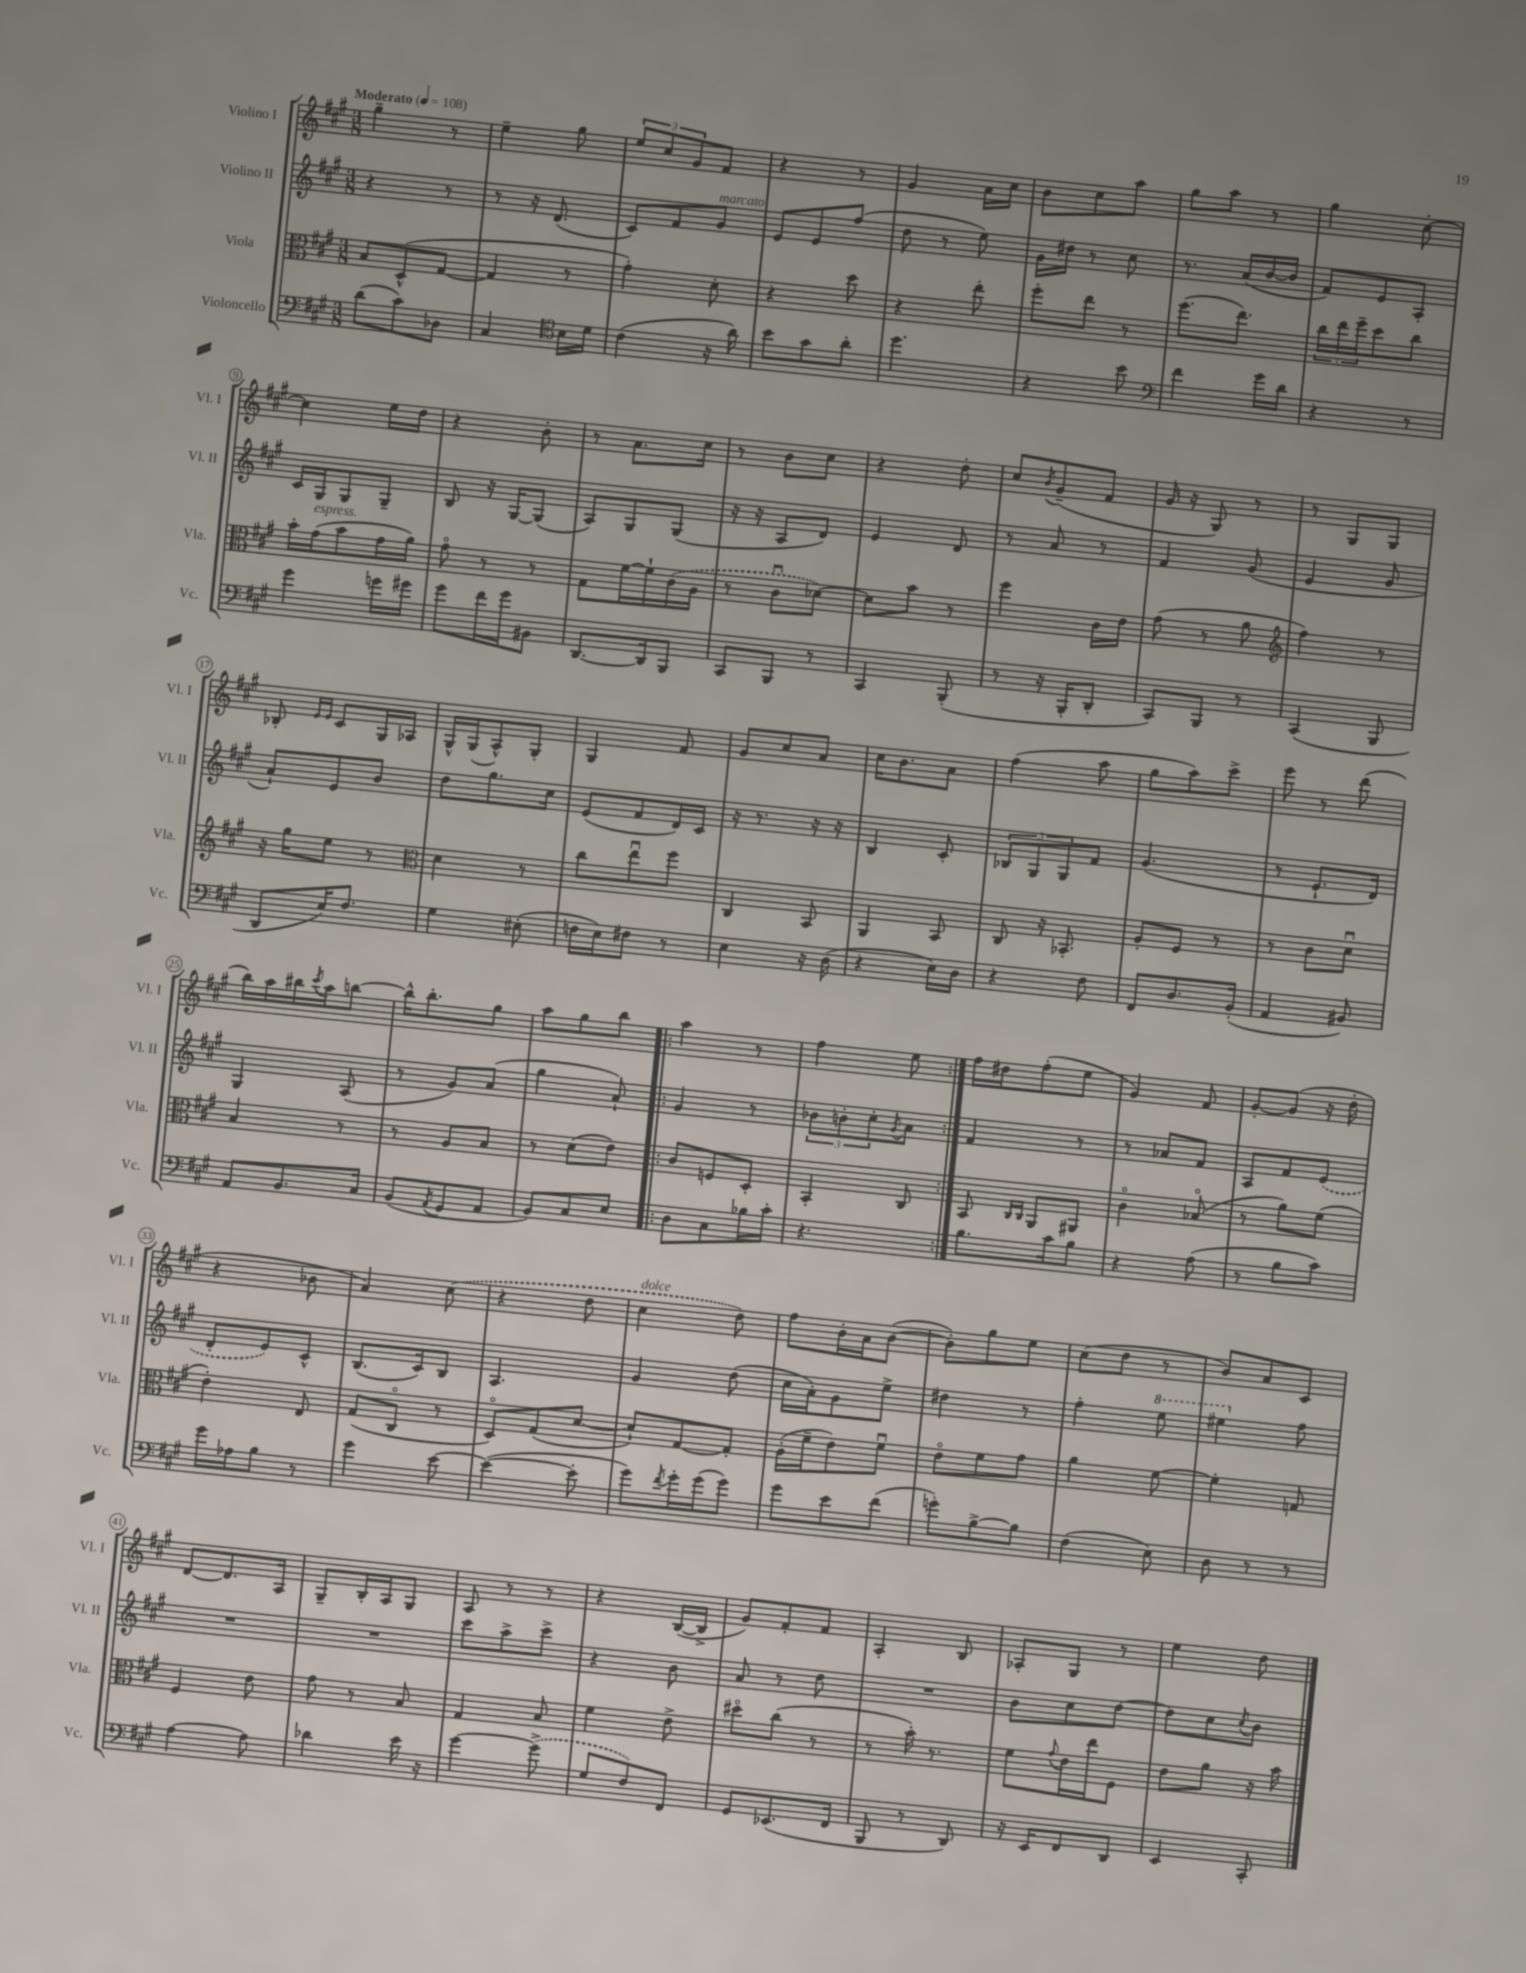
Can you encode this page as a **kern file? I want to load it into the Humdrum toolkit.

**kern	**kern	**kern	**kern
*staff4	*staff3	*staff2	*staff1
*clefF4	*clefC3	*clefG2	*clefG2
*k[f#c#g#]	*k[f#c#g#]	*k[f#c#g#]	*k[f#c#g#]
*M3/8	*M3/8	*M3/8	*M3/8
*MM108	*MM108	*MM108	*MM108
(8d	8B	4r	4gg#~
8c#)	(8D^^	.	.
8D-	[8G#	8r	8r
=	=	=	=
4C#	4G#]	8r	4ee~
.	.	16r	.
.	.	(8.d	.
*clefC4	*	*	*
16B	8r	.	8gg#
16d	.	.	.
=	=	=	=
(4c#	4g#')	8c#)	12ee
.	.	.	12cc#
.	.	8f#	.
.	.	.	12g#
16r	8d'	8g#	8f#
16a)	.	.	.
=	=	=	=
8b	4r	8e	4r
8g#	.	8e	.
8a'	8dd	(8ff#	8r
=	=	=	=
4.dd	4r	8dd	4g#
.	.	8r	.
.	8ee'	8ee)	16a
.	.	.	16cc#
=	=	=	=
4r	8ff#'	16g#	8b
.	.	16dd#	.
.	8ee	8r	8cc#
8b	8r	8cc#	8aa
=	=	=	=
*clefF4	*	*	*
4f#	(8.ff#	8.r	8gg#
.	.	.	8aa
.	8.ee)	(16a	.
16g#	.	[16b	8r
16d	.	16b]	.
=	=	=	=
4r	24cc#	8f#)	4gg#
.	24ee	.	.
.	24ff#~	.	.
.	8dd	8e	.
8r	8cc#	8A'	[8cc#'
=	=	=	=
4g#	16b'	16c#	4cc#]
.	(16g#	16G#	.
.	8b	8G#	.
16g	16g#	8G#~	16ee
16g#	16a)	.	16dd
=	=	=	=
8g#	8g#o	8B	4r
16f#	8r	16r	.
16g#	.	[16G#	.
8BB#	8r	(8G#]	8b'
=	=	=	=
[8.DD	8G#	8A)	8r
.	[16f#	8G#	8.a
16DD]	16f#`]	.	.
8BBB	(16c#	(8G#	.
.	16A	.	16cc#
=	=	=	=
8CC#	8r	16r	8r
.	.	16r	.
8BBB	8c#u	8A	8b
8r	[8d-)	8d)	8cc#
=	=	=	=
4CC#	8d-]	4e	4r
.	8b	.	.
(8BBB'	8r	8d	8dd'
=	=	=	=
8r	4ff#	8r	8cc#
.	.	.	8qb
16r	.	8a	(8g#~
16BBB'	.	.	.
8DD'	16c#	8r	8f#
.	16e	.	.
=	=	=	=
8CC#)	(8g#	4f#	16g#
.	.	.	16r
8BBB	8r	.	8G#)
8r	8a	(8g#	8r
=	=	=	=
*	*clefG2	*	*
(4CC#	4ff#)	4e	8r
.	.	.	8G#
8BBB	8r	8g#	8G#
=	=	=	=
8DD	16r	8a`)	8B-'
.	16gg#	.	.
.	.	.	16qqe
.	.	.	16qqe
16E)	8ee	8e	8c#
8.F#	.	.	.
.	8r	8b	16G#
.	.	.	16A-
=	=	=	=
*	*clefC3	*	*
4G#	4d	8dd	16G#^^
.	.	.	(16G#
.	.	8.gg#	8A^^)
(8E#'	8r	.	8G#'
.	.	16cc#	.
=	=	=	=
16F	8cc#	(8e	4G#
16E)	.	.	.
8F#	8eeu	8f#	.
8r	8ff#	16d)	8f#
.	.	16c#	.
=	=	=	=
4E	4C#	16r	8g#
.	.	8.r	.
.	.	.	8cc#
16r	8BB	16r	8a
(16D	.	16r	.
=	=	=	=
4r	4AA	4B	16cc#
.	.	.	8.b
16E)	8BB	8c#'	8a
16D	.	.	.
=	=	=	=
4r	8C#	12B-	(4ff#
.	.	12G#	.
.	16r	.	.
.	.	12G#	.
.	8.BB-'	.	.
8F#	.	8f#	8aa
=	=	=	=
8FF#	8A'	(4.g#	8gg#
8.D	8F#	.	8aa)
.	8r	.	8ccc#^
(16BB'	.	.	.
=	=	=	=
4AA	8r	8r	8eee
.	8c#	8.e`	8r
8BB#)	8du	.	(8ddd
.	.	16d)	.
=	=	=	=
8AA	4B	4G#	16bb)
.	.	.	16aa
8.BB	.	.	16bb#
.	.	.	8qccc#
.	.	.	16aa
.	8r	(8A	[8bb
16C#	.	.	.
=	=	=	=
(8BB	8r	8r	16bb^^]
.	.	.	8.bb'
8qAA	.	.	.
8GG#	8A	8g#)	.
8AA	8B	(8a	8gg#
=	=	=	=
8BB)	8r	4gg#	8aa
8C#	(8d	.	8gg#
8E	8e)	8a`)	8bb
=!|:	=!|:	=!|:	=!|:
8D	8c#	4g#	4aa
8C#	8F	.	.
16B-	8D'	8r	8r
16c#'	.	.	.
=	=	=	=
4.r	4BB'	12b-	4ff#
.	.	12b'	.
.	.	12cc#'	.
.	.	8qg#	.
.	8C#	8a	8ee
=:|!	=:|!	=:|!	=:|!
8.B	8BB	4f#	16ff#
.	.	.	16dd#
.	16qqC#	.	.
.	16qqC#	.	.
.	8AA	.	(8ff#'
16c#	.	.	.
8B	8AA#	8r	8ee
=	=	=	=
4r	4c#o	8r	4g#)
.	.	8a-	.
(8A	(8B-o	8f#	8f#
=	=	=	=
8r	8r	8A	[8g#'
8B	8a)	8f#	(8g#]
8c#)	(8f#	(8e	16r
.	.	.	16dd'
=	=	=	=
16g#	4e')	8d'	4r
16A-	.	.	.
8B	.	8e)	.
8r	8E	8c#^^	8b-
=	=	=	=
4g#	(8G#	(8.B	4a)
.	8C#o	.	.
.	.	16c#)	.
[8e	8r	8B	(8cc#
=	=	=	=
(4e_	8Do)	4.A	4r
.	(8G#	.	.
8e']	[8d	.	8dd
=	=	=	=
8g#)	8d`])	4g#	4cc#
8qf#	.	.	.
16g#'	[8G#	.	.
(16g#	.	.	.
8g#)	8G#']	(8dd	8dd)
=	=	=	=
8g#	(16A'	16cc#	8ff#
.	16f#~	16a')	.
8e	8e)	8g#	16b'
.	.	.	16a
(8f#	8f#u	8ee^	([8b
=	=	=	=
8g')	8eo	4dd#	8b'])
[8B^	8f#	.	8gg#
8B]	8g#	8r	8ee
=	=	=	=
(4F#	4a	4ff#'	(8cc#
.	.	.	8dd
8E)	[8f#	8eee	8r
=	=	=	=
8D	4f#']	4eee#	8b)
8r	.	.	8a
8r	8G	8ff#	8c#
=	=	=	=
[4A	4F#	4.r	[8d
.	.	.	8.d]
8A]	8e	.	.
.	.	.	16A
=	=	=	=
4d-	8g#	4.r	8G#~
.	8r	.	16B'
.	.	.	16A
16e	8B	.	8G#
16r	.	.	.
=	=	=	=
[4g#	4G#	8ccc#	8A
.	.	8aa^	8r
(8g#^]	8B	8ccc#^	8r
=	=	=	=
8G#	4f#	4r	4r
8F#)	.	.	.
8FF#	8e^	8b	([16B
.	.	.	16B^]
=	=	=	=
8GG#	8dd#o	8a	8g#)
(8.EE-	(8cc#	8r	8f#'
.	8r	8dd	8f#
16FF#	.	.	.
=	=	=	=
8BBB	8r	4.r	4A'
8r	16b')	.	.
.	8.r	.	.
8DD)	.	.	8B
=	=	=	=
16r	8f#	8b	8A-'
16EE	.	.	.
.	8qqg#	.	.
8FF#	16e	8cc#	8G#
.	16ee	.	.
8DD	8F#	[8dd	8r
=	=	=	=
4EE	8e	8dd]	4ee
.	8a	8cc#	.
.	.	8qcc#	.
8CC#'	16r	8b	8dd
.	16b	.	.
==	==	==	==
*-	*-	*-	*-
